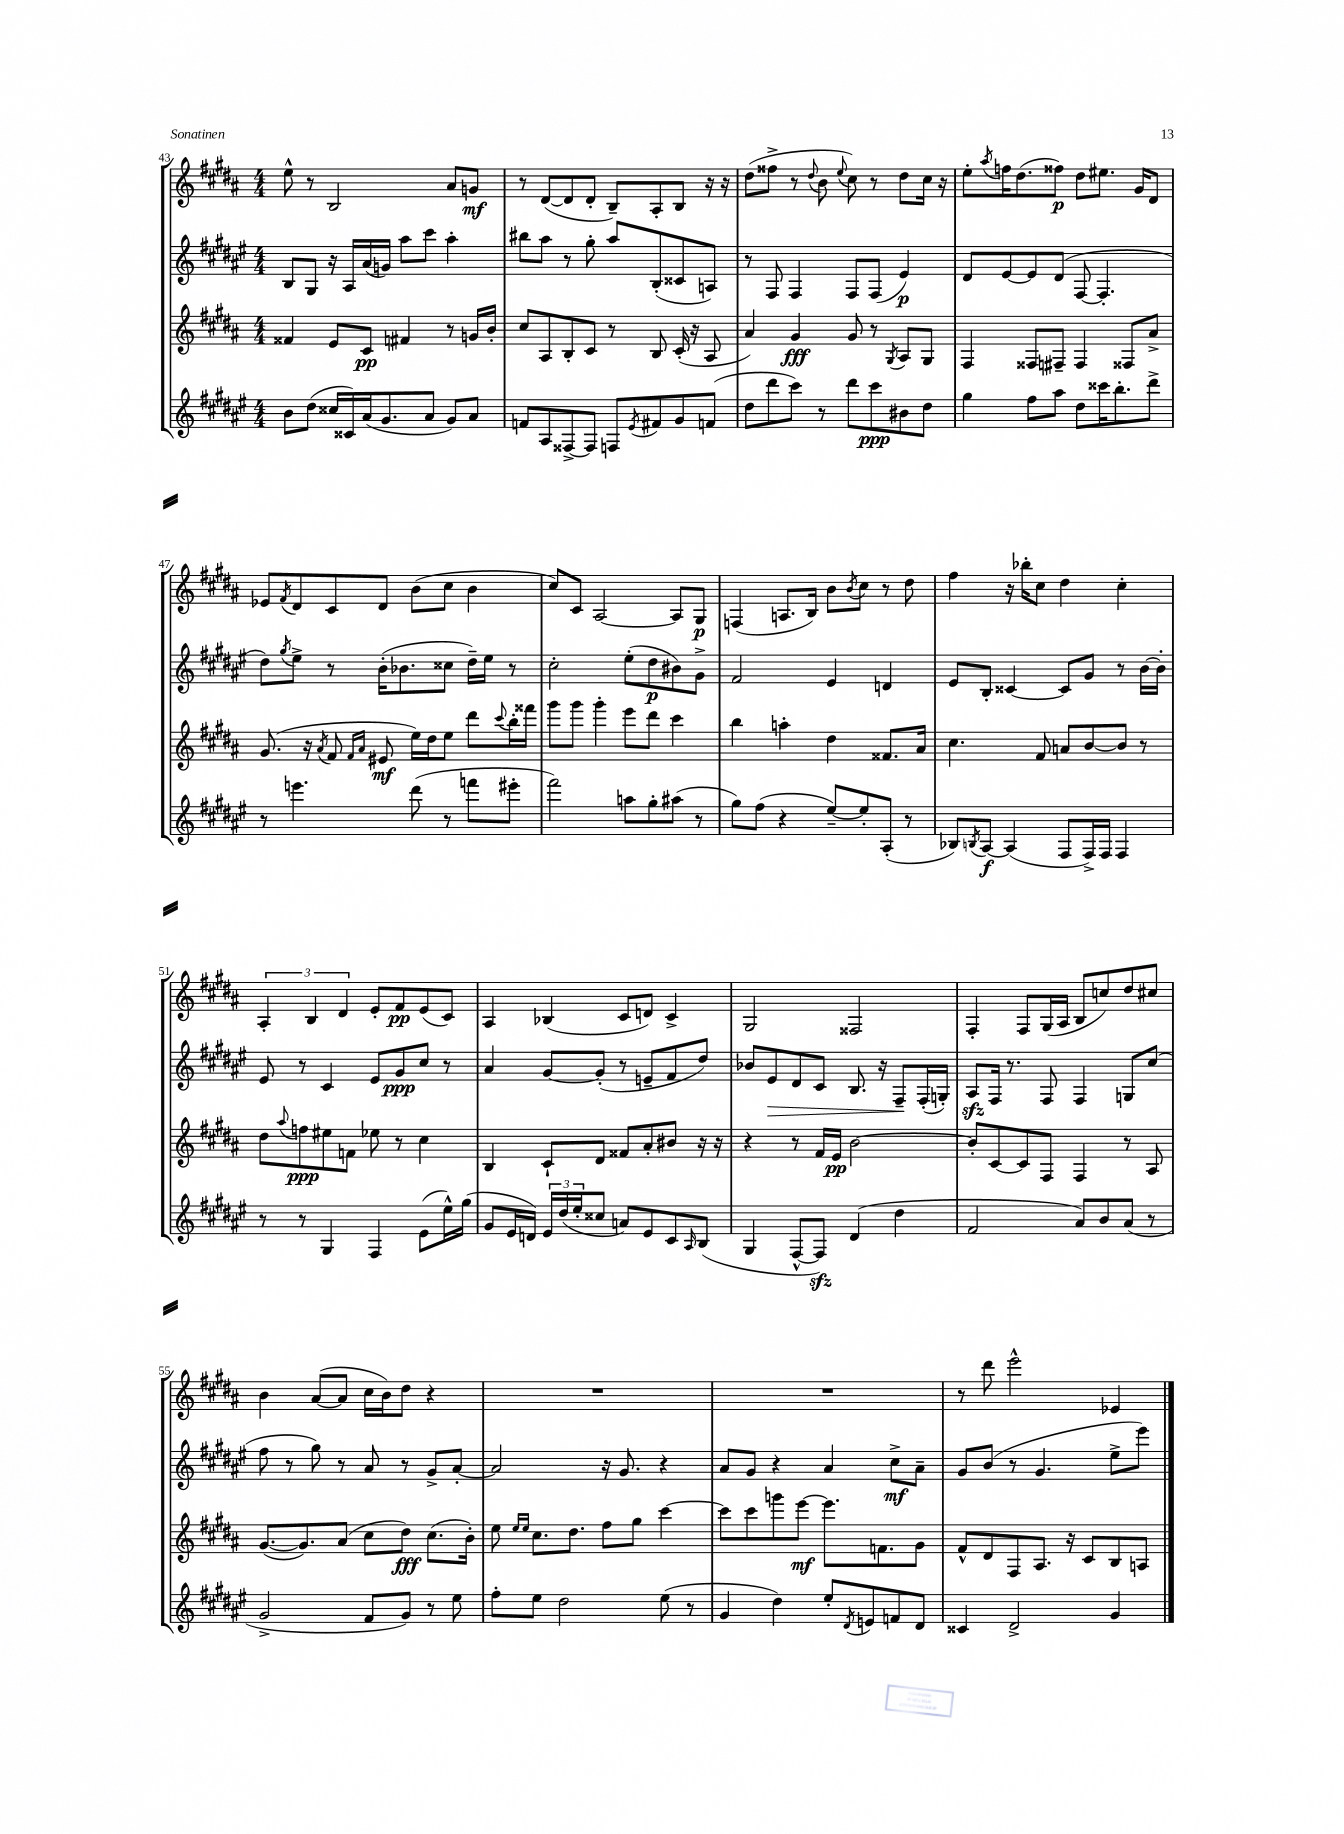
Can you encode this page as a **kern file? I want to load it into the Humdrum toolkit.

**kern	**kern	**kern	**kern
*staff4	*staff3	*staff2	*staff1
*clefG2	*clefG2	*clefG2	*clefG2
*k[f#c#g#d#a#e#]	*k[f#c#g#d#a#]	*k[f#c#g#d#a#e#]	*k[f#c#g#d#a#]
*M4/4	*M4/4	*M4/4	*M4/4
8b	4f##	8B	8ee^^
(8dd#	.	8G#	8r
16cc##	8e	16r	2B
16c##)	.	16A#	.
(16a#	8c#	(16a#	.
8.g#	.	16g)	.
.	4f#	8aa#	.
8a#	.	8ccc#	.
8g#)	8r	4aa#'	8a#
8a#	16g	.	8g
.	16b'	.	.
=	=	=	=
8f	8cc#	8bb#	8r
8A#	8A#	8aa#	([8d#
[8F##^	8B'	8r	8d#]
8F##]	8c#	8gg#'	8d#'
8F	8r	8aa#	8B~)
8qe#	.	.	.
8f#	8B	(8B'	8A#'
8g#	(16c#'	8c##	8B
.	16r	.	.
(8f	8A#	8A)	16r
.	.	.	16r
=	=	=	=
8dd#	4a#)	8r	(8dd#
8ddd#	.	8F#	8ff##^
8ccc#)	4g#	4F#	8r
.	.	.	8qqdd#
8r	.	.	8b
.	.	.	8qqee
8ddd#	8g#	8F#	8cc#)
8ccc#	8r	(8F#	8r
.	8qG#	.	.
8b#	8A#	4e#)	8dd#
8dd#	8G#	.	16cc#
.	.	.	16r
=	=	=	=
4gg#	4F#	8d#	8ee'
.	.	.	8qaa#
.	.	[8e#	16ff
.	.	.	(8.dd#
8ff#	8F##	8e#]	.
8aa#	8F#~	(8d#	8ff##)
8dd#	4F#	[8F#	8dd#
16ccc##	.	4.F#']	8.ee#
8.bb'	.	.	.
.	8F##	.	.
.	.	.	16g#
8ddd#^	8a#^	.	8d#
=	=	=	=
8r	(8.g#	8dd#)	8e-
.	.	8qgg#	8qf#
4.eee	.	8ee#^	8d#
.	16r	.	.
.	8qa#	.	.
.	8f#	8r	8c#
.	16qqf#	.	.
.	16qqa#	.	.
.	8e#	(16b'	8d#
.	.	8.b-	.
(8ddd#	16ee)	.	(8b
.	16dd#	.	.
8r	8ee	8cc##	8cc#
8fff	8ddd#	16dd#~)	4b
.	.	16ee#	.
.	8qqccc#	.	.
8eee#'	16bb'	8r	.
.	16fff##	.	.
=	=	=	=
2fff#)	8ggg#	2cc#'	8cc#)
.	8ggg#	.	8c#
.	4ggg#'	.	[2A#
8aa	8eee	(8ee#'	.
8gg#'	8ddd#	8dd#	.
(8aa#	4ccc#	8b#)	8A#]
8r	.	8g#^	8G#
=	=	=	=
8gg#)	4bb	2f#	(4F
(8ff#	.	.	.
4r	4aa'	.	8.A
.	.	.	16B)
[8ee#~)	4dd#	4e#	8b
.	.	.	8qb
8ee#']	.	.	8cc#
(8A#'	8.f##	4d	8r
8r	.	.	8dd#
.	16a#	.	.
=	=	=	=
8B-)	4.cc#	8e#	4ff#
8qB	.	.	.
[8A#	.	8B'	.
(4A#]	.	[4c##	16r
.	.	.	16bb-'
.	8f#	.	8cc#
8F#	8a	8c##]	4dd#
16F#^)	[8b	8g#	.
16F#	.	.	.
4F#	8b]	8r	4cc#'
.	8r	[16b	.
.	.	16b']	.
=	=	=	=
8r	8dd#	8e#	6A#'
.	8qqaa#	.	.
8r	8ff	8r	.
.	.	.	6B
4G#	8ee#	4c#	.
.	.	.	6d#
.	8f	.	.
4F#	8ee-	8e#	8e'
.	8r	8g#	8f#
(8e#	4cc#	8cc#	(8e
16ee#^^)	.	8r	8c#)
(16gg#	.	.	.
=	=	=	=
8g#	4B	4a#	4A#
16e#	.	.	.
16d)	.	.	.
24e#	8c#`	[8g#	(4B-
(24dd#	.	.	.
24ee#'	.	.	.
8cc##	8d#	(8g#']	.
8a)	8f##	8r	8c#
8e#	8a#'	8e~	8d)
8c#	8b#	8f#	4c#^
16qqA#	.	.	.
(8B	16r	8dd#)	.
.	16r	.	.
=	=	=	=
4G#	4r	8b-	2G#
.	.	8e#	.
[8F#^^	8r	8d#	.
8F#])	16f#	8c#	.
.	16e	.	.
(4d#	[2b	8.B	2F##
.	.	16r	.
4dd#	.	8F#~	.
.	.	(16F#'	.
.	.	16G')	.
=	=	=	=
2f#	8b']	8A#	4F#'
.	[8c#	16F#	.
.	.	8.r	.
.	8c#]	.	8F#
.	8F#	8F#	(16G#
.	.	.	16A#
8a#)	4F#	4F#	8B
8b	.	.	8cc)
(8a#	8r	8G	8dd#
8r	8A#	(8cc#	8cc#
=	=	=	=
2g#^	([8.g#	8ff#	4b
.	.	8r	.
.	8.g#])	.	.
.	.	8gg#)	([8a#
.	(8a#	8r	8a#]
8f#	8cc#	8a#	16cc#
.	.	.	16b)
8g#)	8dd#)	8r	8dd#
8r	(8.cc#	8g#^	4r
8ee#	.	[8a#'	.
.	16b')	.	.
=	=	=	=
8ff#'	8ee	2a#]	1r
.	16qqee	.	.
.	16qqee	.	.
8ee#	8.cc#	.	.
2dd#	.	.	.
.	8.dd#	.	.
.	8ff#	16r	.
.	.	8.g#	.
.	8gg#	.	.
(8ee#	[4ccc#	4r	.
8r	.	.	.
=	=	=	=
4g#	8ccc#]	8a#	1r
.	8ccc#	8g#	.
4dd#)	8ggg	4r	.
.	[8eee	.	.
8ee#'	8.eee]	4a#	.
8qd#	.	.	.
8e	.	.	.
.	8.f	.	.
8f	.	8cc#^	.
8d#	8g#	8a#~	.
=	=	=	=
4c##	8f#^^	8g#	8r
.	8d#	(8b	8ddd#
2d#^	8F#	8r	2eee^^
.	8.A#	4.g#	.
.	16r	.	.
.	8c#	.	.
4g#	8B	8ee#^	4e-
.	8A	8eee#)	.
==	==	==	==
*-	*-	*-	*-
